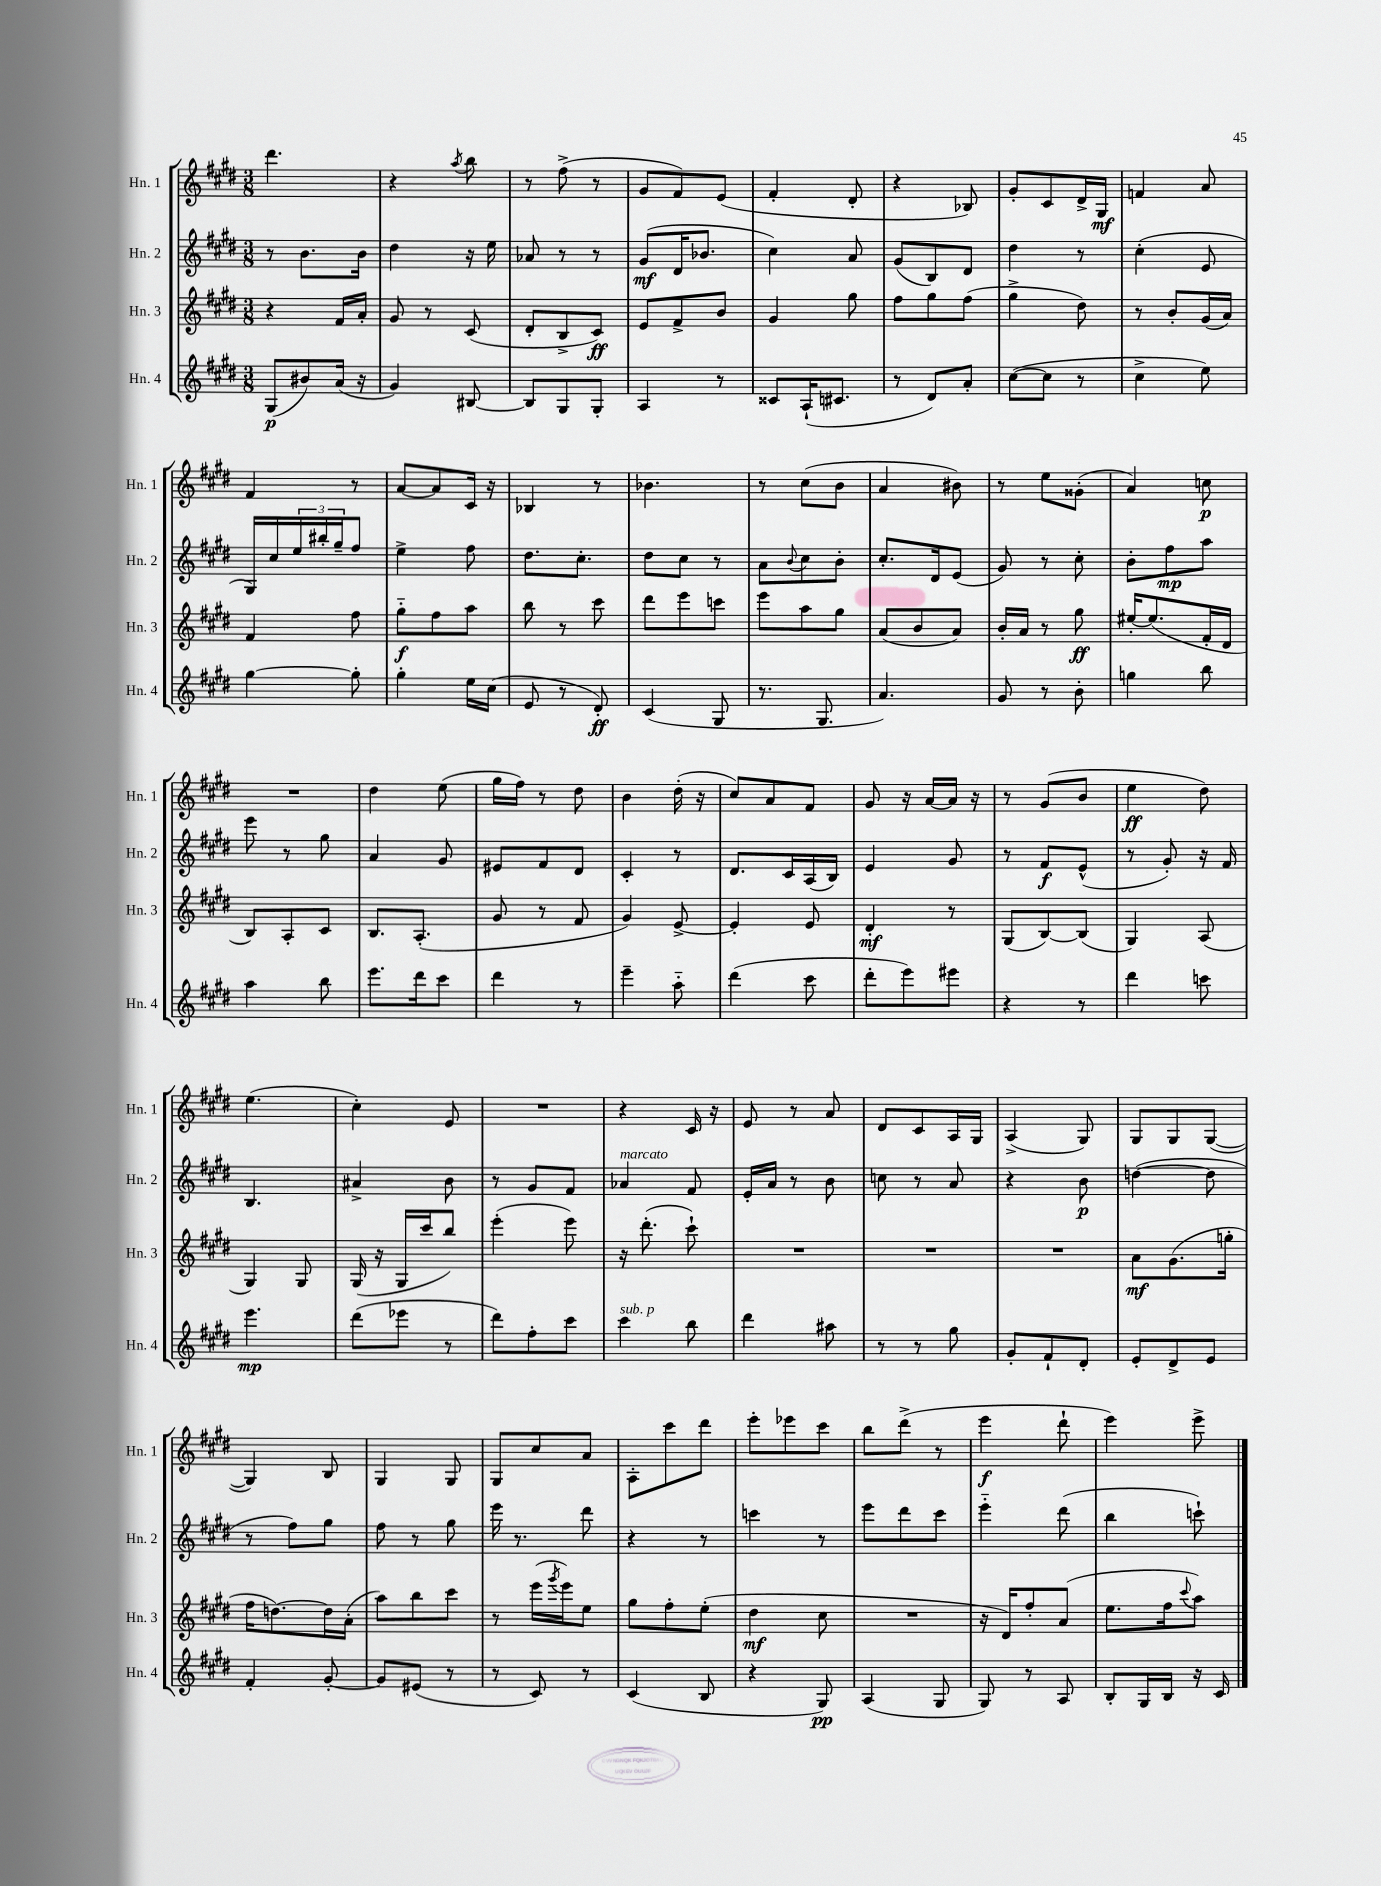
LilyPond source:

<<
\new StaffGroup <<
\new Staff = "s0" \with { instrumentName = "Hn. 1" shortInstrumentName = "Hn. 1" } {
    \clef treble \key e \major \numericTimeSignature \time 3/8
    dis'''4. |
    r4 \acciaccatura { a''8 } b''8 |
    r8 fis''8->( r8 |
    gis'8 fis'8) e'8( |
    fis'4-. dis'8-. |
    r4 bes8) |
    gis'8-. cis'8 dis'16-> gis16\mf |
    f'4 a'8 |
    fis'4 r8 |
    a'8~ a'8 cis'16 r16 |
    bes4 r8 |
    bes'4. |
    r8 cis''8( b'8 |
    a'4 bis'8) |
    r8 e''8 gisis'8-.( |
    a'4) c''8\p |
    R4. |
    dis''4 e''8( |
    gis''16 fis''16) r8 dis''8 |
    b'4 dis''16-.( r16 |
    cis''8) a'8 fis'8 |
    gis'8 r16 a'16~ a'16 r16 |
    r8 gis'8( b'8 |
    e''4\ff dis''8) |
    e''4.( |
    cis''4-.) e'8 |
    R4. |
    r4 cis'16 r16 |
    e'8 r8 a'8 |
    dis'8 cis'8 a16 gis16 |
    a4->( gis8) |
    gis8 gis8 gis8~( |
    gis4) b8 |
    gis4 gis8 |
    gis8 cis''8 a'8 |
    a8-. cis'''8 dis'''8 |
    e'''8-. ees'''8 cis'''8 |
    b''8 dis'''8->( r8 |
    e'''4\f dis'''8-! |
    e'''4) e'''8-> \bar "|." |
}
\new Staff = "s1" \with { instrumentName = "Hn. 2" shortInstrumentName = "Hn. 2" } {
    \clef treble \key e \major \numericTimeSignature \time 3/8
    r8 b'8. b'16 |
    dis''4 r16 e''16 |
    aes'8 r8 r8 |
    gis'8\mf( dis'16 bes'8. |
    cis''4) a'8 |
    gis'8( b8) dis'8 |
    dis''4 r8 |
    cis''4-.( e'8 |
    gis16) cis''16 \tuplet 3/2 { e''16 bis''16-. gis''16-- } fis''8 |
    e''4-> fis''8 |
    dis''8. cis''8.-. |
    dis''8 cis''8 r8 |
    a'8 \appoggiatura { b'8 } cis''8 b'8-. |
    cis''8.-. dis'16 e'8( |
    gis'8) r8 cis''8-. |
    b'8-. fis''8\mp a''8 |
    e'''8 r8 gis''8 |
    a'4 gis'8 |
    eis'8 fis'8 dis'8 |
    cis'4-. r8 |
    dis'8. cis'16 a16( b16) |
    e'4 gis'8 |
    r8 fis'8\f e'8-^( |
    r8 gis'8-.) r16 fis'16 |
    b4. |
    ais'4-> b'8 |
    r8 gis'8 fis'8 |
    aes'4^\markup { \italic "marcato" } fis'8 |
    e'16-. a'16 r8 b'8 |
    c''8 r8 a'8 |
    r4 b'8\p |
    d''4~( d''8 |
    r8 fis''8) gis''8 |
    fis''8 r8 gis''8 |
    e'''16 r8. dis'''8 |
    r4 r8 |
    c'''4 r8 |
    e'''8 dis'''8 cis'''8 |
    e'''4-_ dis'''8( |
    b''4 c'''8-!) \bar "|." |
}
\new Staff = "s2" \with { instrumentName = "Hn. 3" shortInstrumentName = "Hn. 3" } {
    \clef treble \key e \major \numericTimeSignature \time 3/8
    r4 fis'16 a'16-. |
    gis'8 r8 cis'8( |
    dis'8-. b8-> cis'8\ff) |
    e'8 fis'8-> b'8 |
    gis'4 gis''8 |
    fis''8 gis''8 fis''8( |
    gis''4-> dis''8) |
    r8 b'8-. gis'16( a'16) |
    fis'4 fis''8 |
    gis''8-_\f fis''8 a''8 |
    b''8 r8 cis'''8 |
    dis'''8 e'''8 c'''8 |
    e'''8 a''8 gis''8 |
    a'8( b'8 a'8) |
    b'16-. a'16 r8 gis''8\ff |
    eis''16~-. eis''8.( fis'16-. dis'16 |
    b8) a8-. cis'8 |
    b8. a8.-.( |
    gis'8 r8 fis'8 |
    gis'4) e'8~-> |
    e'4-. e'8 |
    dis'4-.\mf r8 |
    gis8( b8~) b8( |
    gis4) a8( |
    gis4) gis8 |
    gis16( r16 gis16 cis'''16 b''8) |
    e'''4-.( e'''8) |
    r16 dis'''8.-.( cis'''8-!) |
    R4. |
    R4. |
    R4. |
    a'8\mf gis'8.( g''16-. |
    fis''16 d''8.~) d''16 a'16-.( |
    a''8) b''8 cis'''8 |
    r8 e'''16( \acciaccatura { gis'''8 } e'''16) e''8 |
    gis''8 fis''8-. e''8-.( |
    dis''4\mf cis''8 |
    R4. |
    r16 dis'16) fis''8-. a'8( |
    e''8. fis''16 \appoggiatura { cis'''8 } a''8) \bar "|." |
}
\new Staff = "s3" \with { instrumentName = "Hn. 4" shortInstrumentName = "Hn. 4" } {
    \clef treble \key e \major \numericTimeSignature \time 3/8
    gis8\p( bis'8) a'16( r16 |
    gis'4) bis8~ |
    bis8 gis8 gis8-. |
    a4 r8 |
    cisis'8 a16-!( cis'8. |
    r8 dis'8) a'8-. |
    cis''8~( cis''8 r8 |
    cis''4-> e''8) |
    gis''4~ gis''8-. |
    gis''4-. e''16 cis''16( |
    e'8 r8 dis'8-.\ff) |
    cis'4( gis8 |
    r8. gis8. |
    a'4.) |
    gis'8 r8 b'8-. |
    g''4 b''8 |
    a''4 b''8 |
    e'''8. dis'''16 cis'''8 |
    dis'''4 r8 |
    e'''4-- a''8-_ |
    dis'''4( cis'''8 |
    dis'''8-. e'''8) eis'''8 |
    r4 r8 |
    dis'''4 c'''8 |
    e'''4.\mp |
    dis'''8( ees'''8 r8 |
    dis'''8) fis''8-. cis'''8 |
    cis'''4^\markup { \italic "sub. p" } b''8 |
    dis'''4 ais''8 |
    r8 r8 gis''8 |
    gis'8-. fis'8-! dis'8-. |
    e'8-. dis'8-> e'8 |
    fis'4-. gis'8~-. |
    gis'8 eis'8( r8 |
    r8 cis'8) r8 |
    cis'4( b8 |
    r4 gis8\pp) |
    a4( gis8 |
    gis8) r8 a8 |
    b8-. gis16 b16 r16 cis'16 \bar "|." |
}
>>
>>
\layout { \context { \Score \remove "Bar_number_engraver" } }
